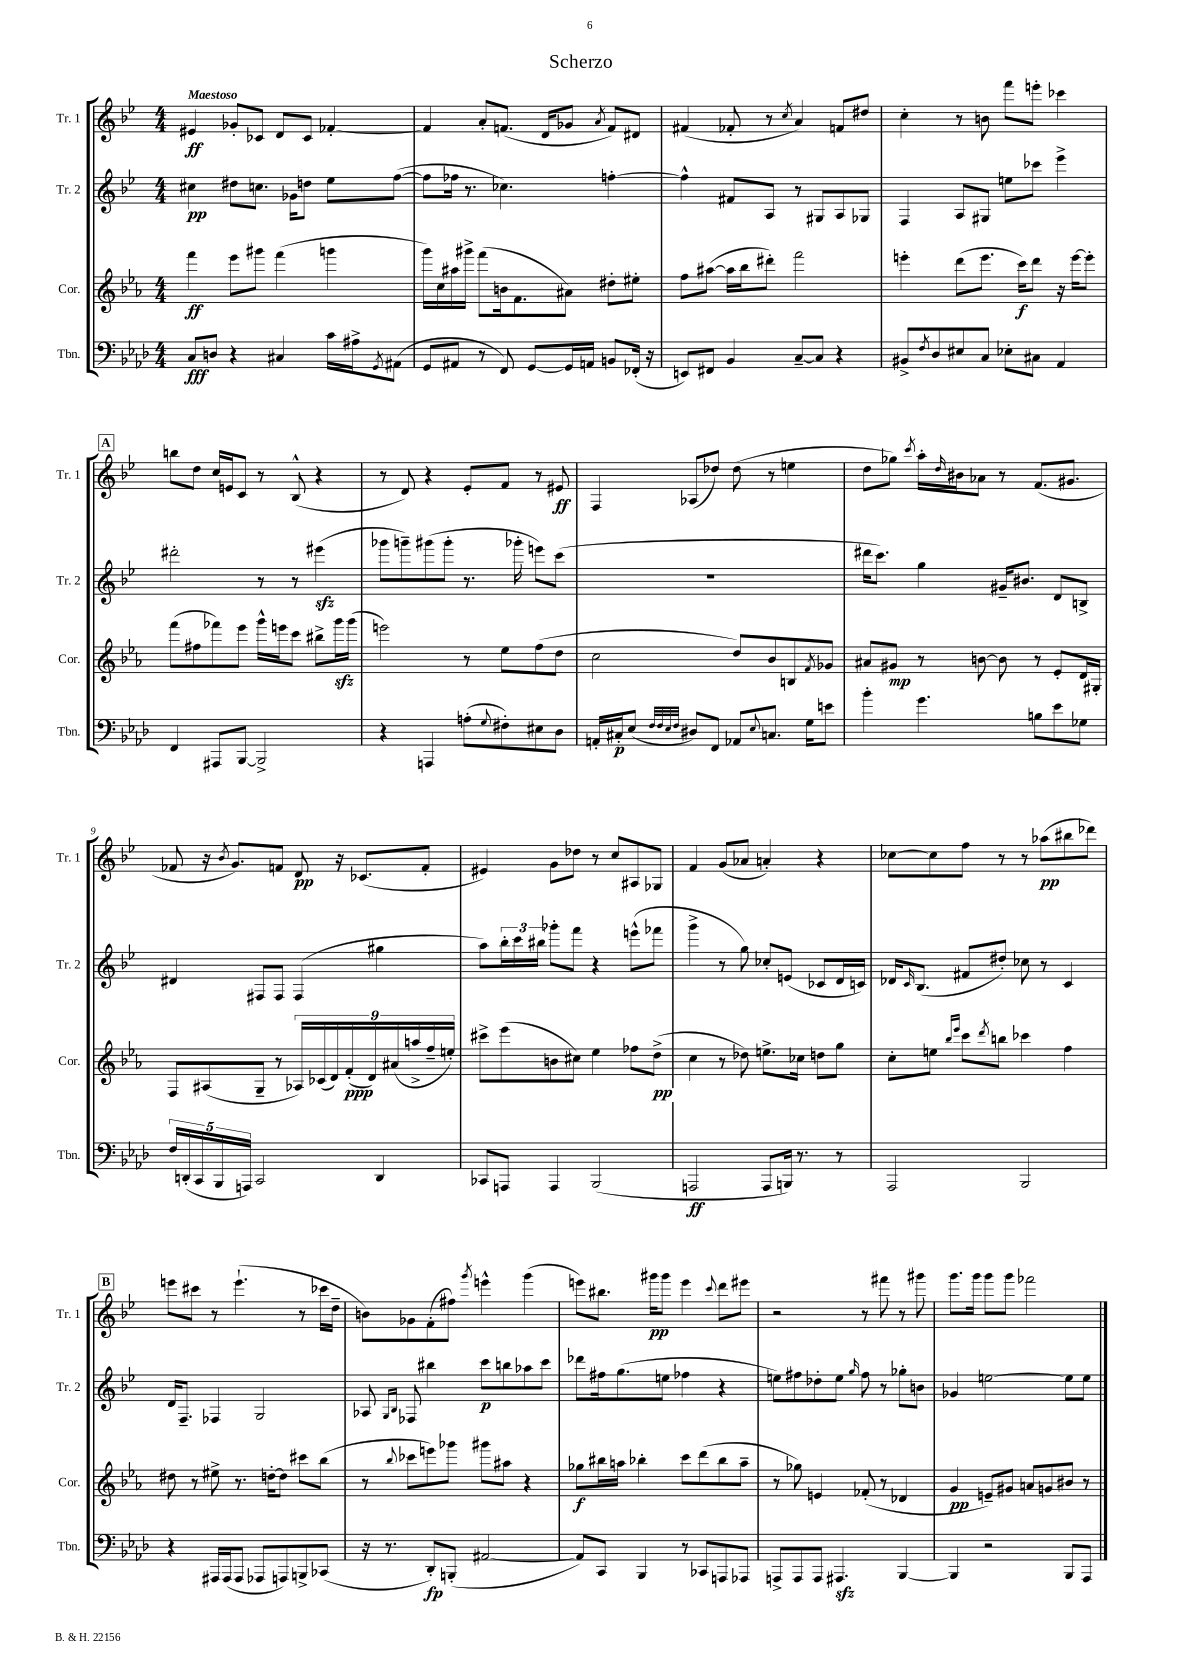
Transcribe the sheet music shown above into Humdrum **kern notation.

**kern	**dynam	**kern	**dynam	**kern	**dynam	**kern	**dynam
*part4	*part4	*part3	*part3	*part2	*part2	*part1	*part1
*staff4	*staff4	*staff3	*staff3	*staff2	*staff2	*staff1	*staff1
*I"Tbn.	*	*I"Cor.	*	*I"Tr. 2	*	*I"Tr. 1	*
*I'Tbn.	*	*I'Cor.	*	*I'Tr. 2	*	*I'Tr. 1	*
*clefF4	*	*clefG2	*	*clefG2	*	*clefG2	*
*k[b-e-a-d-]	*	*k[b-e-a-]	*	*k[b-e-]	*	*k[b-e-]	*
*M4/4	*	*M4/4	*	*M4/4	*	*M4/4	*
=1	=1	=1	=1	=1	=1	=1	=1
!	!	!	!	!	!	!LO:TX:a:B:t=Maestoso	!
8C/L	fff	4fff\	ff	4cc#X\	pp	4e#X/	ff
8Dn/J	.	.	.	.	.	.	.
4r	.	8eee-\L	.	8dd#X\L	.	8g-X'/L	.
.	.	8ggg#X\J	.	8.ccn\J	.	8c-X/J	.
4C#X/	.	(4fff\	.	.	.	8d/L	.
.	.	.	.	16g-X\KL	.	.	.
.	.	.	.	8ddn\J	.	8c-/J	.
16c\LL	.	4gggn\	.	8ee-\L	.	[4f-X'/	.
16A#X^\J	.	.	.	.	.	.	.
8qGG/	.	.	.	.	.	.	.
(8AA#X\J	.	.	.	([8ff\J	.	.	.
=2	=2	=2	=2	=2	=2	=2	=2
8GG/L	.	16ggg\LL)	.	8ff\L]	.	4f-/]	.
.	.	16cc\	.	.	.	.	.
8AA#X/J	.	16aa#X\	.	16ff-X\Jk	.	.	.
.	.	16ggg#X^\JJ	.	8.r	.	.	.
8r	.	(8fff\L	.	.	.	8a'/L	.
8FF/)	.	16bn\k	.	4.cc-X\)	.	(8.fn/J	.
.	.	8.f\	.	.	.	.	.
[8GG/L	.	.	.	.	.	.	.
.	.	.	.	.	.	16d/KL	.
16GG/L]	.	8a#X\J)	.	.	.	8g-X/J	.
16AAn/JJ	.	.	.	.	.	.	.
.	.	.	.	.	.	8qa/	.
8BBn/L	.	8dd#X'\L	.	[4ffn'\	.	8f/L)	.
(16FF-X'/Jk	.	8ee#X'\J	.	.	.	8d#X/J	.
16r	.	.	.	.	.	.	.
=3	=3	=3	=3	=3	=3	=3	=3
8EEn/L)	.	8ff\L	.	4ff^^\]	.	(4f#X/	.
8FF#X/J	.	([8aa#X\J	.	.	.	.	.
4BB-/	.	16aa#\LL]	.	8f#X/L	.	8f-X'/	.
.	.	16bb-\J	.	.	.	.	.
.	.	8ddd#X'\J)	.	8A/J	.	8r	.
.	.	.	.	.	.	8qcc/	.
[8C~/L	.	2fff\	.	8r	.	4a/)	.
8C/J]	.	.	.	8G#X/L	.	.	.
4r	.	.	.	8A/	.	8fn/L	.
.	.	.	.	8G-X/J	.	8dd#X/J	.
=4	=4	=4	=4	=4	=4	=4	=4
8BB#X^/L	.	4eeen'\	.	4F/	.	4cc'\	.
8qF/	.	.	.	.	.	.	.
8D-/	.	.	.	.	.	.	.
8E#X/	.	(8ddd\L	.	8A/L	.	8r	.
8C/J	.	8.eee\J	.	8G#X/J	.	8bn\	.
8E-X'\L	.	.	.	8een\L	.	8fff\L	.
.	.	16ccc\KL)	f	.	.	.	.
8C#X\J	.	8ddd\J	.	8ccc-X\J	.	8eeen'\J	.
4AA-/	.	16r	.	4eee-^\	.	4ccc-X\	.
.	.	[16eee\KL	.	.	.	.	.
.	.	8eee'\J]	.	.	.	.	.
!!LO:LB:g=z
!!LO:REH:place=s1:t=A
=5	=5	=5	=5	=5	=5	=5	=5
4FF/	.	(8fff\L	.	2ddd#X'\	.	8bbn\L	.
.	.	8ff#X\	.	.	.	8dd\J	.
8AAA#X/L	.	8fff-X\)	.	.	.	16cc/LL	.
.	.	.	.	.	.	16en/J	.
[8BBB-/J	.	8eee-\J	.	.	.	8c/J	.
2BBB-^/]	.	16ggg^^\LL	.	8r	.	8r	.
.	.	16eeen\J	.	.	.	.	.
.	.	8ccc\J	.	8r	.	(8B-^^/	.
.	.	8bb#X^\L	.	(4eee#Xzz\	.	4r	.
.	.	16gggzz\L	.	.	.	.	.
.	.	(16ggg\JJ	.	.	.	.	.
=6	=6	=6	=6	=6	=6	=6	=6
4r	.	2eeen\)	.	8ggg-X\L	.	8r	.
.	.	.	.	8gggn~\)	.	8d/)	.
4AAAn/	.	.	.	(8ggg#X\	.	4r	.
.	.	.	.	8ggg#'\J	.	.	.
(8An'\L	.	8r	.	8.r	.	8e-'/L	.
8qqG/	.	.	.	.	.	.	.
8F#X'\)	.	8ee-\L	.	.	.	8f/J	.
.	.	.	.	16ggg-X'\	.	.	.
8E#X\	.	(8ff\	.	8eeen\L)	.	8r	.
8D-\J	.	8dd\J	.	(8ccc\J	.	8e#X/	ff
=7	=7	=7	=7	=7	=7	=7	=7
16AAn'/LL	.	2cc\	.	1r	.	4F/	.
16C#X'/J	p	.	.	.	.	.	.
(8E-/J	.	.	.	.	.	.	.
32qqF/LLL	.	.	.	.	.	.	.
32qqF/	.	.	.	.	.	.	.
32qqE-/	.	.	.	.	.	.	.
32qqF/JJJ	.	.	.	.	.	.	.
8D#X/L)	.	.	.	.	.	(8A-X/L	.
8FF/J	.	.	.	.	.	8dd-X/J)	.
8AA-X/L	.	8dd/L)	.	.	.	(8dd-\	.
8qqE-/	.	.	.	.	.	.	.
8.Cn/J	.	8b-/	.	.	.	8r	.
.	.	8Bn/	.	.	.	4een\	.
16G\KL	.	.	.	.	.	.	.
.	.	8qf/	.	.	.	.	.
8en\J	.	8g-X/J	.	.	.	.	.
=8	=8	=8	=8	=8	=8	=8	=8
4b-'\	.	8a#X/L	.	16ddd#X\KL	.	8dd\L	.
.	.	.	.	8.ccc\J)	.	.	.
.	.	8g#X/J	mp	.	.	8gg-X\J)	.
.	.	.	.	.	.	8qccc/	.
4.g\	.	8r	.	4gg\	.	16aa'\LL	.
.	.	.	.	.	.	16qqdd/	.
.	.	.	.	.	.	16b#X\J	.
.	.	[8bn\	.	.	.	8a-X\J	.
.	.	8b\]	.	16g#X~/KL	.	8r	.
.	.	.	.	8.b#X/J	.	.	.
8Bn\L	.	8r	.	.	.	(8.f/L	.
8e-\	.	8e-'/L	.	8d/L	.	.	.
.	.	.	.	.	.	8.g#X/J	.
8G-X\J	.	16d/L	.	8Bn^/J	.	.	.
.	.	16G#X'/JJ	.	.	.	.	.
!!LO:LB:g=z
=9	=9	=9	=9	=9	=9	=9	=9
20F/LL	.	8F/L	.	4d#X/	.	8f-X/	.
(20DDn'/	.	.	.	.	.	.	.
20CC/	.	.	.	.	.	.	.
.	.	(8A#X/	.	.	.	16r	.
20BBB-/	.	.	.	.	.	.	.
.	.	.	.	.	.	8qb-/	.
.	.	.	.	.	.	8.g/L)	.
20AAAn/JJ)	.	.	.	.	.	.	.
2CC/	.	8G~/J	.	8F#X/L	.	.	.
.	.	8r	.	8F#/J	.	8fn/J	.
.	.	18A-X/LL)	.	(4F#/	.	8d/	pp
.	.	(18c-X/	.	.	.	.	.
.	.	18d/)	.	.	.	.	.
.	.	.	.	.	.	16r	.
.	.	(18f'/	ppp	.	.	.	.
.	.	.	.	.	.	(8.c-X/L	.
.	.	18d/)	.	.	.	.	.
4DD/	.	.	.	4gg#X\	.	.	.
.	.	(18a#X/	.	.	.	.	.
.	.	18aan^/	.	.	.	.	.
.	.	.	.	.	.	8f'/J	.
.	.	18ff~/	.	.	.	.	.
.	.	18een'/JJ)	.	.	.	.	.
=10	=10	=10	=10	=10	=10	=10	=10
8CC-X/L	.	8ccc#X^\L	.	8aa\L)	.	4e#X/)	.
8AAAn/J	.	(8eee-\	.	24bb-'\L	.	.	.
.	.	.	.	24ccc\	.	.	.
.	.	.	.	24bb#X\JJ	.	.	.
4AAA/	.	8bn\	.	8ggg-X'\L	.	8g\L	.
.	.	8cc#X\J)	.	8fff\J	.	8dd-X\J	.
(2BBB-/	.	4ee-\	.	4r	.	8r	.
.	.	.	.	.	.	8cc/L	.
.	.	8ff-X\L	.	(8eeen^^\L	.	8A#X/	.
.	.	(8dd^\J	pp	8fff-X\J	.	8G-X/J	.
=11	=11	=11	=11	=11	=11	=11	=11
2AAAn/	ff	4cc\	.	4ggg^\	.	4f/	.
.	.	8r	.	8r	.	(8g/L	.
.	.	8dd-X\)	.	8gg\)	.	8a-X/J	.
8AAA/L	.	8.een^\L	.	8cc-X'/L	.	4an'/)	.
16BBBn/Jk)	.	.	.	(8en/J	.	.	.
8.r	.	16cc-X\Jk	.	.	.	.	.
.	.	8ddn\L	.	8c-X/L	.	4r	.
8r	.	8gg\J	.	16d/L	.	.	.
.	.	.	.	16cn/JJ)	.	.	.
=12	=12	=12	=12	=12	=12	=12	=12
2AAA-/	.	8cc'\L	.	16d-X/KL	.	[8cc-X\L	.
.	.	.	.	16qqc/	.	.	.
.	.	.	.	(8.B-/J	.	.	.
.	.	8een\J	.	.	.	8cc-\]	.
.	.	16qqbb-/LL	.	.	.	.	.
.	.	16qqeee-/JJ	.	.	.	.	.
.	.	8ccc\L	.	8f#X/L	.	8ff\J	.
.	.	8qddd/	.	.	.	.	.
.	.	8bbn\J	.	8dd#X'/J)	.	8r	.
2BBB-/	.	4ccc-X\	.	8cc-X\	.	8r	.
.	.	.	.	8r	.	(8aa-X\L	pp
.	.	4ff\	.	4c/	.	8bb#X\	.
.	.	.	.	.	.	8ddd-X\J)	.
!!LO:LB:g=z
!!LO:REH:place=s1:t=B
=13	=13	=13	=13	=13	=13	=13	=13
4r	.	8dd#X\	.	16d/KL	.	8eeen\L	.
.	.	.	.	8.F~/J	.	.	.
.	.	8r	.	.	.	8ccc#X\J	.
16AAA#X/LL	.	8ee#X^\	.	4F-X/	.	8r	.
(16AAA#/J	.	.	.	.	.	.	.
8AAA#/J	.	8.r	.	.	.	(4.eee`\	.
8AAA-X/L	.	.	.	2G/	.	.	.
.	.	[16ddn'\KL	.	.	.	.	.
8AAAn/)	.	8dd\J]	.	.	.	.	.
8BBBn^/	.	8ccc#X\L	.	.	.	8r	.
(8CC-X/J	.	(8bb-\J	.	.	.	16ccc-X\LL	.
.	.	.	.	.	.	16dd~\JJ	.
=14	=14	=14	=14	=14	=14	=14	=14
16r	.	8r	.	8A-X/	.	8bn\L)	.
8.r	.	.	.	.	.	.	.
.	.	.	.	16qqG/LL	.	.	.
.	.	8qqbb-/	.	16qqB-/JJ	.	.	.
.	.	8ccc-X\L	.	8F-X/	.	8g-X\	.
8DD-'/L)	fp	8eeen\)	.	4bb#X\	.	(8f'\	.
(8BBBn'/J	.	8ggg-X\J	.	.	.	8ff#X\J)	.
.	.	.	.	.	.	8qggg/	.
[2AA#X/	.	8ggg#X\L	.	8ccc\L	p	4eeen^^\	.
.	.	8aa#X\J	.	8bbn\	.	.	.
.	.	4r	.	8aa-X\	.	(4ggg\	.
.	.	.	.	8ccc\J	.	.	.
=15	=15	=15	=15	=15	=15	=15	=15
8AA#/L])	.	8gg-X\L	f	8ddd-X\L	.	8eeen\L)	.
8CC/J	.	16bb#X\L	.	16ff#X\k	.	8.bb#X\J	.
.	.	16aan\JJ	.	(8.gg\	.	.	.
4BBB-/	.	4bb-X'\	.	.	.	.	.
.	.	.	.	.	.	16ggg#X\KL	pp
.	.	.	.	8een\J	.	8ggg#\J	.
8r	.	8ccc\L	.	4ff-X\	.	4eee\	.
8CC-X/L	.	(8ddd\	.	.	.	.	.
.	.	.	.	.	.	8qqccc/	.
8AAAn/	.	8bb-\	.	4r	.	8ddd\L	.
8AAA-X/J	.	8aa~\J	.	.	.	8eee#X\J	.
=16	=16	=16	=16	=16	=16	=16	=16
8AAAn^/L	.	8r	.	8een\L)	.	2r	.
8AAA/	.	8gg-X\)	.	8ff#X\	.	.	.
8AAA/J	.	4en/	.	8dd-X'\	.	.	.
4.AAA#Xzz/	.	.	.	8ee\J	.	.	.
.	.	.	.	16qqgg/	.	.	.
.	.	(8f-X'/	.	8ff#\	.	8r	.
.	.	8r	.	8r	.	8fff#X\	.
[4BBB-/	.	4d-X/	.	8gg-X'\L	.	8r	.
.	.	.	.	8bn\J	.	8ggg#X\	.
=17	=17	=17	=17	=17	=17	=17	=17
4BBB-/]	.	4g/	pp	4g-X/	.	8.ggg\L	.
.	.	.	.	.	.	16ggg\Jk	.
2r	.	8en~/L)	.	[2een\	.	8ggg\L	.
.	.	8g#X/J	.	.	.	8ggg\J	.
.	.	8an/L	.	.	.	2fff-X\	.
.	.	8gn/	.	.	.	.	.
8BBB-/L	.	8b#X/J	.	8ee\L]	.	.	.
8AAA-/J	.	8r	.	8ee\J	.	.	.
==	==	==	==	==	==	==	==
*-	*-	*-	*-	*-	*-	*-	*-
